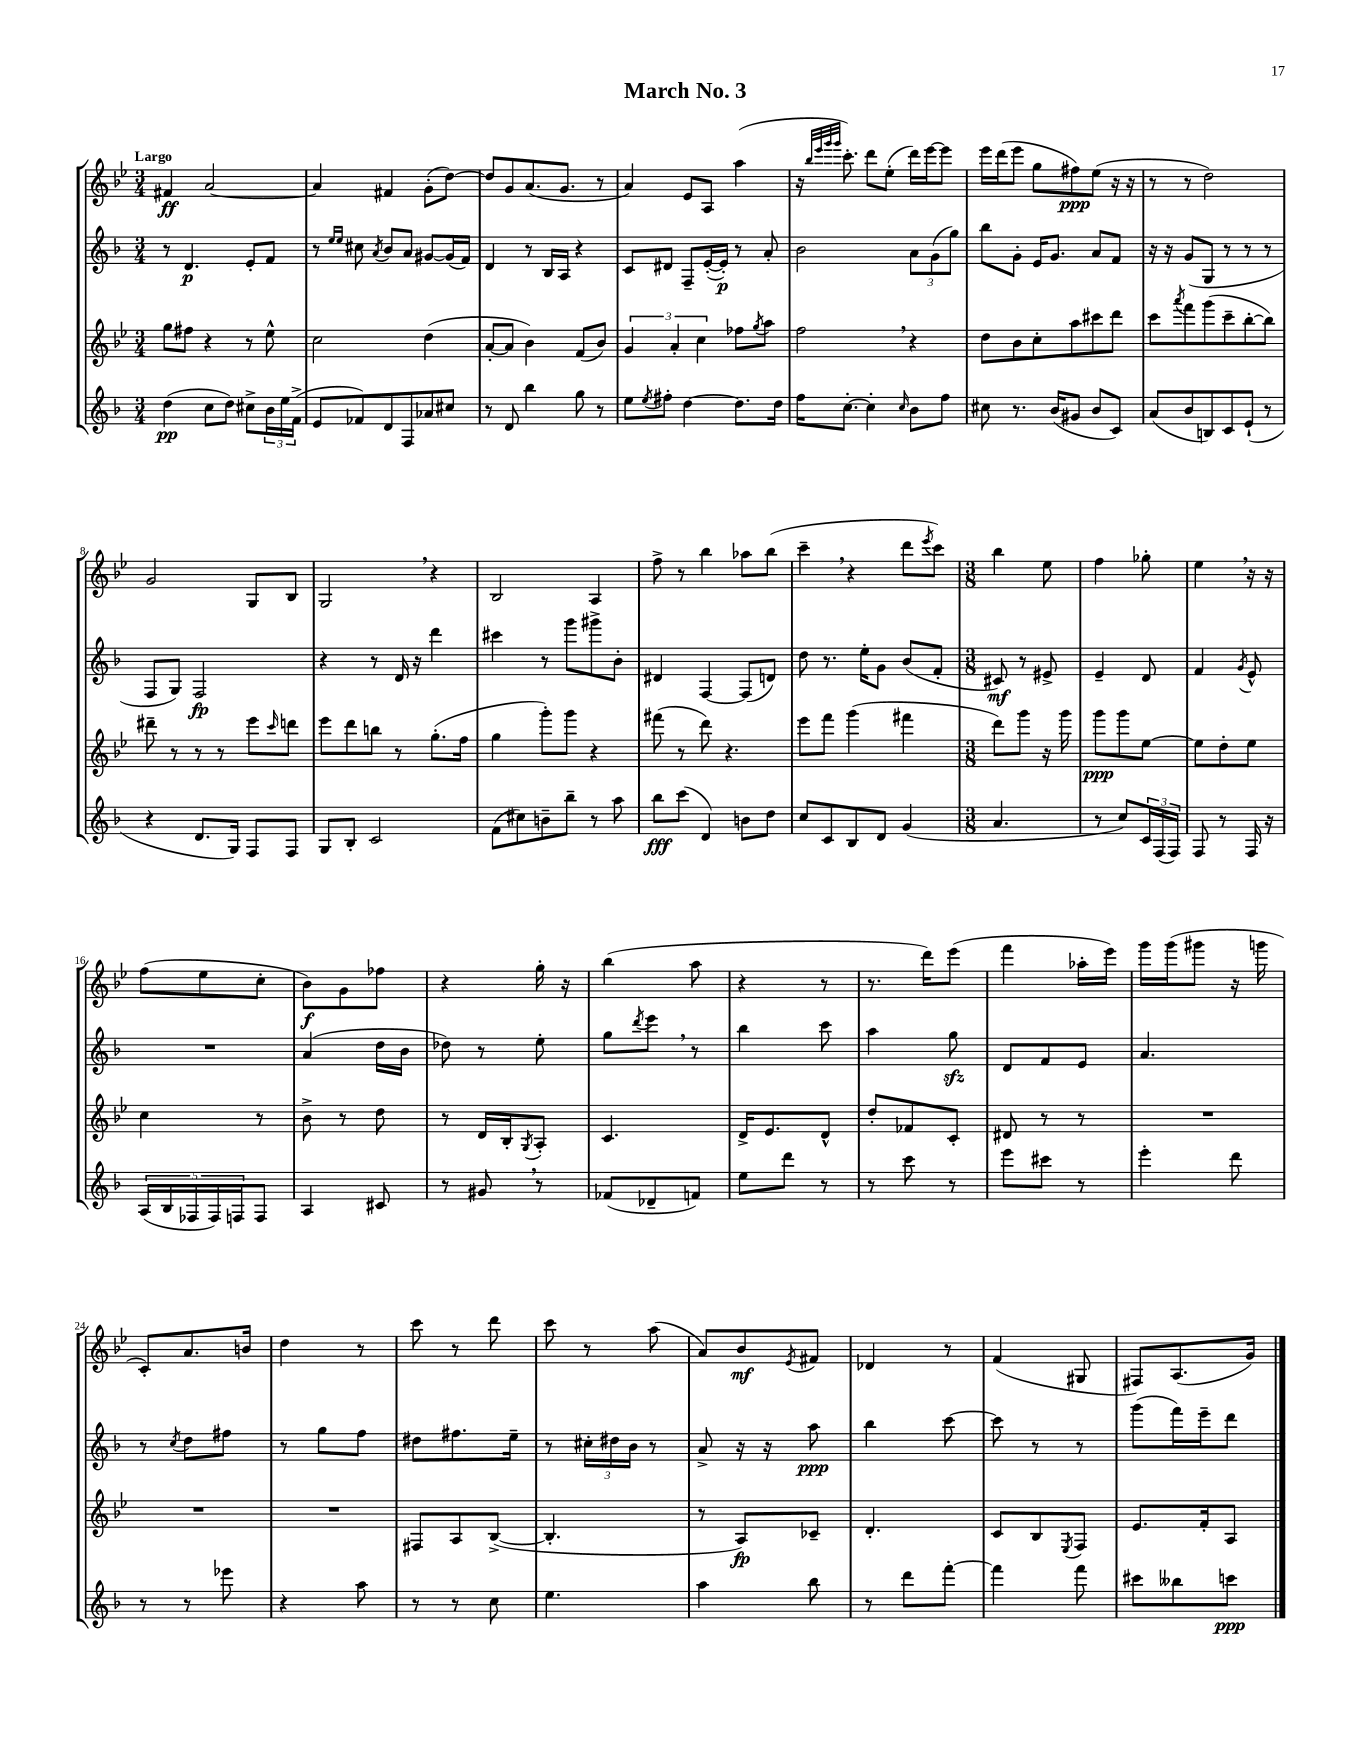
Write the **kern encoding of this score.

**kern	**kern	**kern	**kern
*staff4	*staff3	*staff2	*staff1
*clefG2	*clefG2	*clefG2	*clefG2
*k[b-]	*k[b-e-]	*k[b-]	*k[b-e-]
*M3/4	*M3/4	*M3/4	*M3/4
(4dd	8gg	8r	4f#
.	8ff#	4.d	.
8cc	4r	.	[2a
8dd)	.	.	.
8cc#^	8r	8e'	.
24b-	8ee-^^	8f	.
24ee	.	.	.
(24f^	.	.	.
=	=	=	=
8e	2cc	8r	4a]
.	.	16qqee	.
.	.	16qqee	.
8f-)	.	8cc#	.
.	.	8qa	.
8d	.	8b-	4f#
8F	.	8a	.
8a-	(4dd	[8g#	(8g'
8cc#	.	(16g#]	[8dd)
.	.	16f)	.
=	=	=	=
8r	[8a'	4d	8dd]
8d	8a]	.	8g
4bb-	4b-)	8r	(8.a
.	.	16B-	.
.	.	16A	8.g
8gg	(8f	4r	.
8r	8b-)	.	8r
=	=	=	=
8ee	6g	8c	4a)
8qee	.	.	.
8ff#'	.	8d#	.
.	6a'	.	.
[4dd	.	8F~	8e-
.	6cc	.	.
.	.	([16e'	8A
.	.	16e'])	.
8.dd]	8ff-	8r	(4aa
.	8qgg	.	.
.	8aa	8a'	.
16dd	.	.	.
=	=	=	=
16ff	2ff	2b-	16r
.	.	.	32qqbb-
.	.	.	32qqeee-
.	.	.	32qqggg
.	.	.	32qqggg
[8.cc'	.	.	8.ccc')
4cc']	.	.	8ddd
.	.	.	(8ee-'
16qqcc	.	.	.
8b-	4r	12a	16ddd)
.	.	.	[16eee-
.	.	(12g	.
8ff	.	.	8eee-]
.	.	12gg)	.
=	=	=	=
8cc#	8dd	8bb-	16eee-
.	.	.	(16ddd
8.r	8b-	8g'	8eee-
.	8cc'	16e	8gg
(16b-	.	8.g	.
8g#	8aa	.	8ff#)
8b-	8ccc#	8a	(8ee-
8c)	8ddd	8f	16r
.	.	.	16r
=	=	=	=
(8a	8ccc	16r	8r
.	.	16r	.
.	8qaaa	.	.
8b-	8fff	(8g	8r
8B)	(8ggg	8G	2dd)
8c	8ccc~	8r	.
(8e`	[8bb-'	8r	.
8r	8bb-])	8r	.
=	=	=	=
4r	8ddd#~	8F	2g
.	8r	8G)	.
8.d	8r	2F	.
.	8r	.	.
16G)	.	.	.
8F	8eee-	.	8G
.	16qqccc	.	.
8F	8ddd	.	8B-
=	=	=	=
8G	8eee-	4r	2G
8B-'	8ddd	.	.
2c	8bb	8r	.
.	8r	16d	.
.	.	16r	.
.	(8.gg'	4ddd	4r
.	16ff	.	.
=	=	=	=
(8f	4gg	4ccc#	2B-
8cc#)	.	.	.
8b~	8ggg')	8r	.
8bb-~	8ggg	8ggg	.
8r	4r	8ggg#^	4A
8aa	.	8b-'	.
=	=	=	=
8bb-	(8fff#	4d#	8ff^
(8ccc	8r	.	8r
4d)	8ddd)	[4F	4bb-
.	4.r	.	.
8b	.	(8F]	8aa-
8dd	.	8d)	(8bb-
=	=	=	=
8cc	8eee-	8dd	4ccc~
8c	8fff	8.r	.
8B-	(4ggg	.	4r
.	.	16ee'	.
8d	.	8g	.
(4g	4fff#	(8b-	8ddd
.	.	.	8qeee-
.	.	8f'	8ccc)
=	=	=	=
*M3/8	*M3/8	*M3/8	*M3/8
4.a	8ddd)	8c#)	4bb-
.	8ggg	8r	.
.	16r	8e#^	8ee-
.	16ggg	.	.
=	=	=	=
8r	8ggg	4e~	4ff
8cc)	8ggg	.	.
24c	[8ee-	8d	8gg-'
(24F	.	.	.
24F)	.	.	.
=	=	=	=
8F	8ee-]	4f	4ee-
8r	8dd'	.	.
.	.	8qg	.
16F	8ee-	8e^^	16r
16r	.	.	16r
=	=	=	=
(20A	4cc	4.r	(8ff
20B-	.	.	.
20F-	.	.	.
.	.	.	8ee-
20F-)	.	.	.
20F	.	.	.
8F	8r	.	8cc'
=	=	=	=
4A	8b-^	(4a	8b-)
.	8r	.	8g
8c#	8dd	16dd	8ff-
.	.	16b-	.
=	=	=	=
8r	8r	8dd-)	4r
8g#	16d	8r	.
.	16B-'	.	.
.	8qG	.	.
8r	8A'	8ee'	16gg'
.	.	.	16r
=	=	=	=
(8f-	4.c	8gg	(4bb-
.	.	8qddd	.
8d-~	.	8eee	.
8f)	.	8r	8aa
=	=	=	=
8ee	16d^	4bb-	4r
.	8.e-	.	.
8ddd	.	.	.
8r	8d^^	8ccc	8r
=	=	=	=
8r	8dd'	4aa	8.r
8ccc	8f-	.	.
.	.	.	16ddd)
8r	8c'	8gg	(8eee-
=	=	=	=
8eee	8d#	8d	4fff
8ccc#	8r	8f	.
8r	8r	8e	16aa-'
.	.	.	16eee-)
=	=	=	=
4eee'	4.r	4.a	16ggg
.	.	.	(16ggg
.	.	.	8ggg#
8ddd	.	.	16r
.	.	.	16ggg
=	=	=	=
8r	4.r	8r	8c')
.	.	8qcc	.
8r	.	8dd	8.a
8eee-	.	8ff#	.
.	.	.	16b
=	=	=	=
4r	4.r	8r	4dd
.	.	8gg	.
8aa	.	8ff	8r
=	=	=	=
8r	8F#	8dd#	8ccc
8r	8A	8.ff#	8r
8cc	([8B-^	.	8ddd
.	.	16ee~	.
=	=	=	=
4.ee	4.B-']	8r	8ccc
.	.	24cc#'	8r
.	.	24dd#	.
.	.	24b-	.
.	.	8r	(8aa
=	=	=	=
4aa	8r	8a^	8a)
.	8A)	16r	8b-
.	.	16r	.
.	.	.	8qe-
8bb-	8c-~	8aa	8f#
=	=	=	=
8r	4.d'	4bb-	4d-
8ddd	.	.	.
[8fff'	.	[8ccc	8r
=	=	=	=
4fff]	8c	8ccc]	(4f
.	8B-	8r	.
.	8qE-	.	.
8fff	8F	8r	8G#
=	=	=	=
8ccc#	8.e-	(8ggg	8F#)
8bb--	.	16fff)	(8.A
.	16f'	16eee~	.
8ccc	8A	8ddd	.
.	.	.	16g)
==	==	==	==
*-	*-	*-	*-
